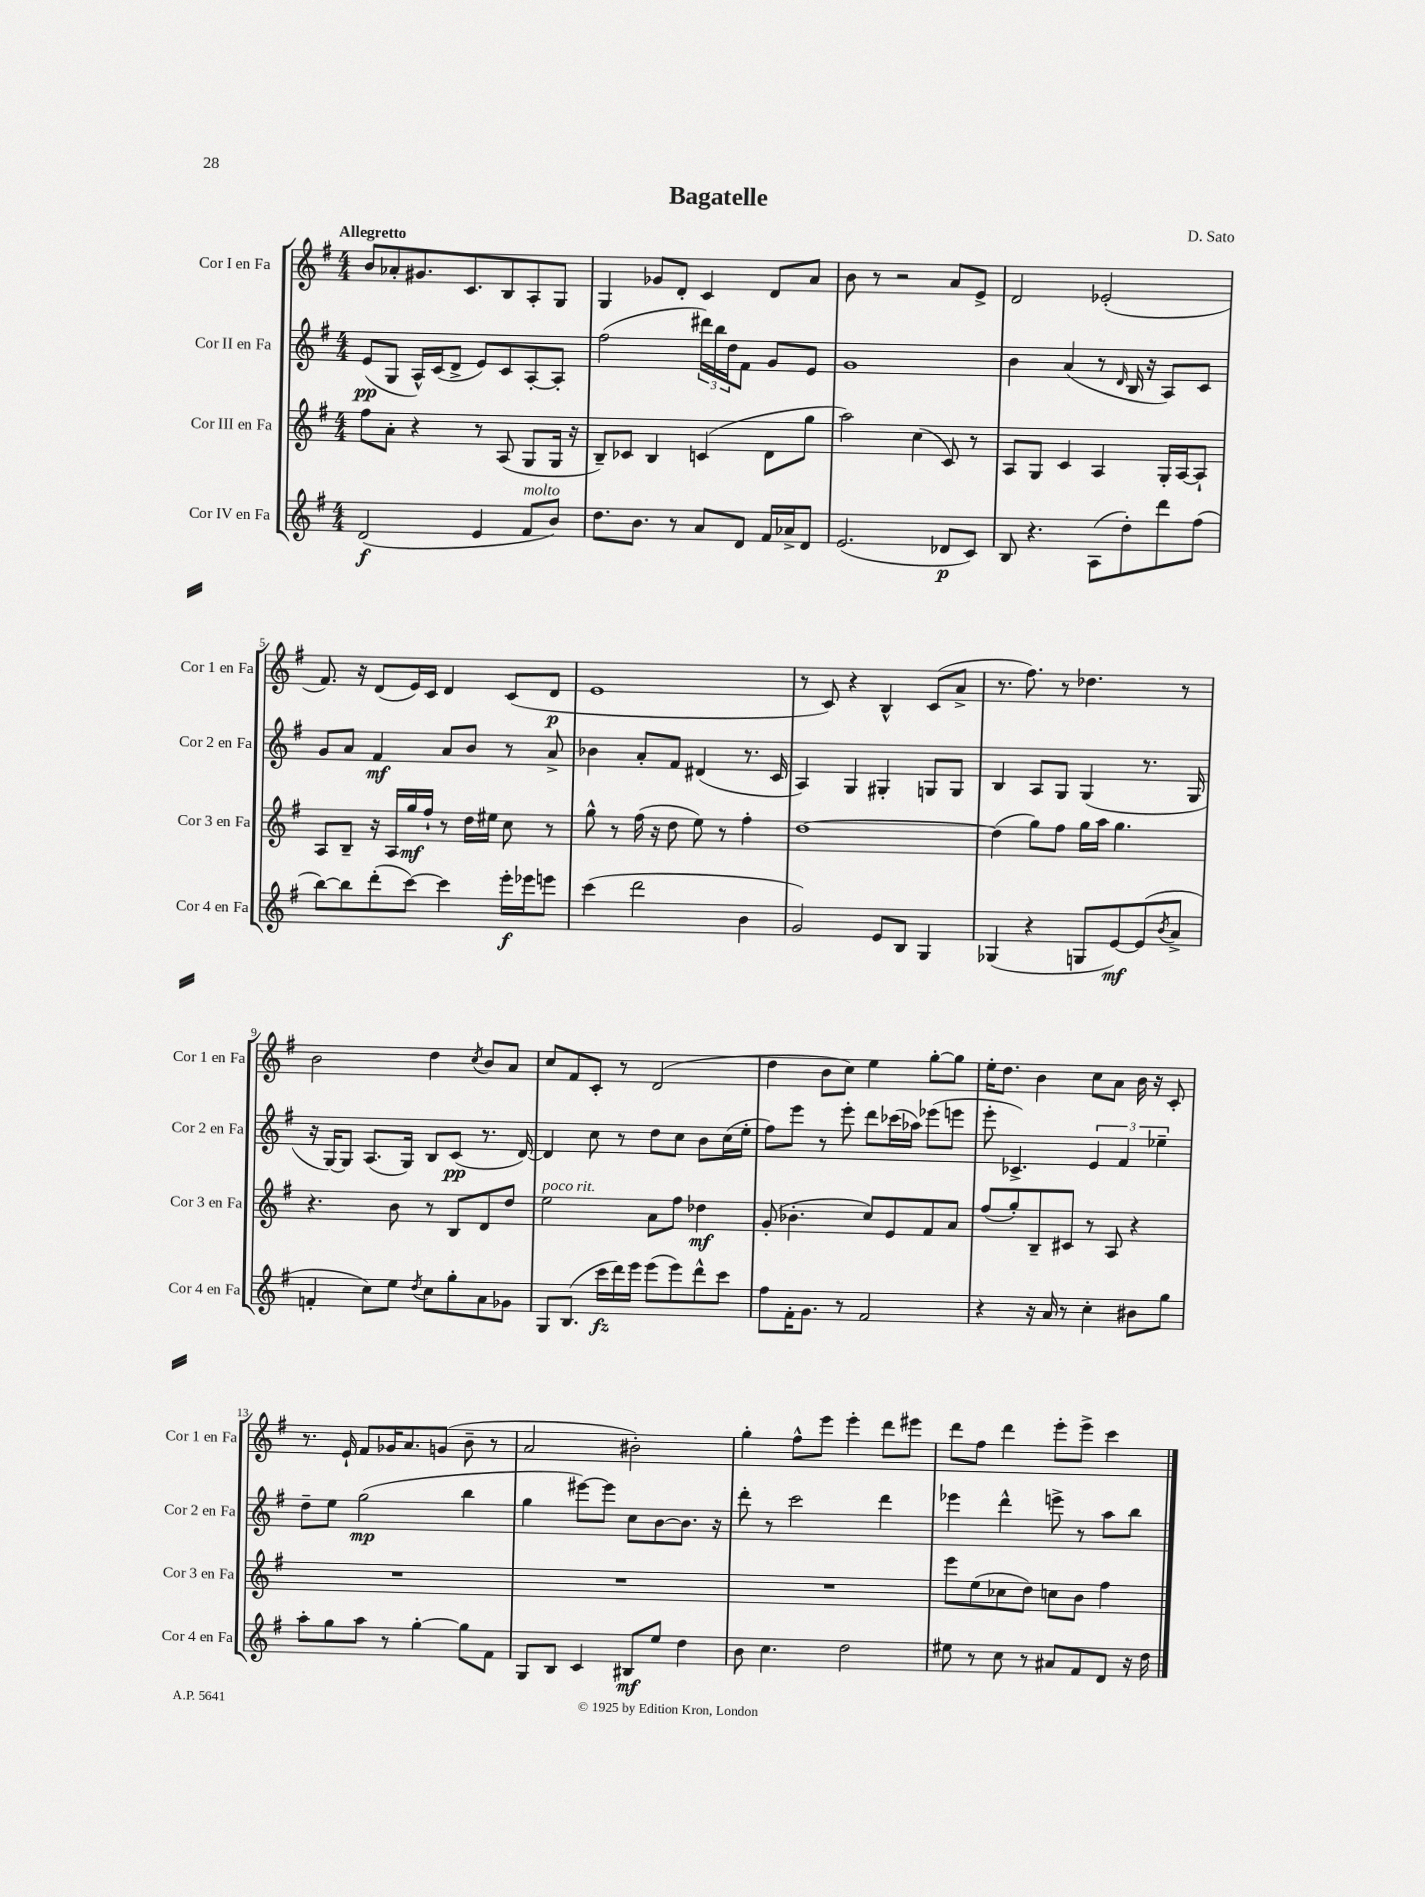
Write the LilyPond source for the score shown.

\header { title = "Bagatelle" composer = "D. Sato" }
<<
\new StaffGroup <<
\new Staff = "s0" \with { instrumentName = "Cor I en Fa" shortInstrumentName = "Cor 1 en Fa" } {
    \clef treble \key g \major \numericTimeSignature \time 4/4 \tempo "Allegretto"
    b'8 aes'8-. gis'8. c'8. b8 a8-. g8 |
    g4 ges'8 d'8-. c'4 d'8 a'8 |
    b'8 r8 r2 a'8 e'8-> |
    d'2 ees'2-.( |
    fis'8.) r16 d'8( e'16) c'16 d'4 c'8( d'8\p |
    e'1 |
    r8 c'8) r4 b4-^ c'8( a'8-> |
    r8. fis''8.) r8 des''4. r8 |
    b'2 d''4 \acciaccatura { c''8 } b'8 a'8 |
    c''8 fis'8 c'8-. r8 d'2( |
    d''4 b'8 c''8) e''4 g''8~-. g''8 |
    e''16-. d''8. b'4 c''8 a'8 b'16 r16 c'8-. |
    r8. e'16-! fis'8 ges'16 a'8. g'8( b'8-- r8 |
    a'2 bis'2-.) |
    g''4-. fis''8-^ e'''8 e'''4-. d'''8 eis'''8 |
    d'''8 fis''8 d'''4 e'''8-. e'''8-> c'''4 \bar "|." |
}
\new Staff = "s1" \with { instrumentName = "Cor II en Fa" shortInstrumentName = "Cor 2 en Fa" } {
    \clef treble \key g \major \numericTimeSignature \time 4/4
    e'8\pp( g8 a16-^) c'16( d'8-> e'8) c'8 a8~-. a8-. |
    fis''2( \tuplet 3/2 { dis'''16) b''16 d''16 } fis'8 g'8 e'8 |
    g'1 |
    b'4 a'4( r8 \grace { d'16 } b16 r16 a8) c'8 |
    g'8 a'8 fis'4\mf a'8 b'8 r8 a'8-> |
    bes'4 a'8-. fis'8 dis'4( r8. c'16 |
    a4) g4 gis4-. g8 g8 |
    b4 a8 g8 g4( r8. g16 |
    r16 g16~) g8 a8.( g16) b8 c'8\pp( r8. d'16~) |
    d'4 c''8 r8 d''8 c''8 b'8 c''16( e''16-. |
    fis''8) e'''8 r8 e'''8-. d'''8 ces'''16( aes''16) ees'''8( e'''8 |
    e'''8-. ces'4.->) \tuplet 3/2 { e'4 fis'4 ees''4-- } |
    d''8-- e''8 g''2\mp( b''4 |
    g''4 eis'''8~) eis'''8 c''8 b'8~ b'8. r16 |
    d'''8-. r8 c'''2 d'''4 |
    ees'''4 d'''4-^ e'''8-> r8 a''8 b''8 \bar "|." |
}
\new Staff = "s2" \with { instrumentName = "Cor III en Fa" shortInstrumentName = "Cor 3 en Fa" } {
    \clef treble \key g \major \numericTimeSignature \time 4/4
    fis''8 a'8-. r4 r8 a8( g8 g16 r16 |
    b8--) ces'8 b4 c'4( d'8 g''8 |
    a''2) c''4( c'8) r8 |
    a8 g8 c'4 a4 g16-. a16~ a8-! |
    a8 b8-- r16 a16 g''16\mf fis''16-! r8 d''16 eis''16 c''8 r8 |
    g''8-^ r8 fis''16( r16 d''8 e''8) r8 fis''4-. |
    d''1~ |
    d''4( g''8) fis''8 g''16 a''16 g''4. |
    r4. b'8 r8 b8 d'8 d''8 |
    e''2^\markup { \italic "poco rit." } a'8 fis''8 des''4\mf |
    g'8-.( bes'4.-. c''8) e'8 fis'8 a'8 |
    fis''8( g''8-.) b8-- cis'8 r8 a8 r4 |
    R1 |
    R1 |
    R1 |
    e'''8 e''8( ces''8 d''8) c''8 b'8 fis''4 \bar "|." |
}
\new Staff = "s3" \with { instrumentName = "Cor IV en Fa" shortInstrumentName = "Cor 4 en Fa" } {
    \clef treble \key g \major \numericTimeSignature \time 4/4
    d'2\f( e'4 fis'8^\markup { \italic "molto" } b'8) |
    d''8. b'8. r8 a'8 d'8 fis'16 aes'16-> d'8 |
    e'2.( des'8\p c'8) |
    b8 r4. a8( d''8-.) d'''8 fis''8( |
    b''8~) b''8 d'''8-.( c'''8~) c'''4 e'''16-.\f ees'''16 e'''8 |
    c'''4( d'''2 b'4 |
    g'2) e'8 b8 g4 |
    ges4( r4 g8 e'8~\mf) e'8( \acciaccatura { b'8 } a'8-> |
    f'4-. c''8) e''8 \acciaccatura { d''8 } c''8 g''8-. a'8 ges'8 |
    g8 b8.( c'''16\fz d'''16) e'''16 e'''8( e'''8) d'''8-^ c'''8 |
    fis''8 fis'16-. g'8. r8 fis'2 |
    r4 r16 a'16 r8 c''4-. bis'8 g''8 |
    a''8-. g''8 a''8 r8 g''4~-. g''8 fis'8 |
    g8 b8 c'4 bis8\mf e''8 d''4 |
    b'8 c''4. d''2 |
    eis''8 r8 c''8 r8 ais'8 fis'8 d'8 r16 d''16 \bar "|." |
}
>>
>>
